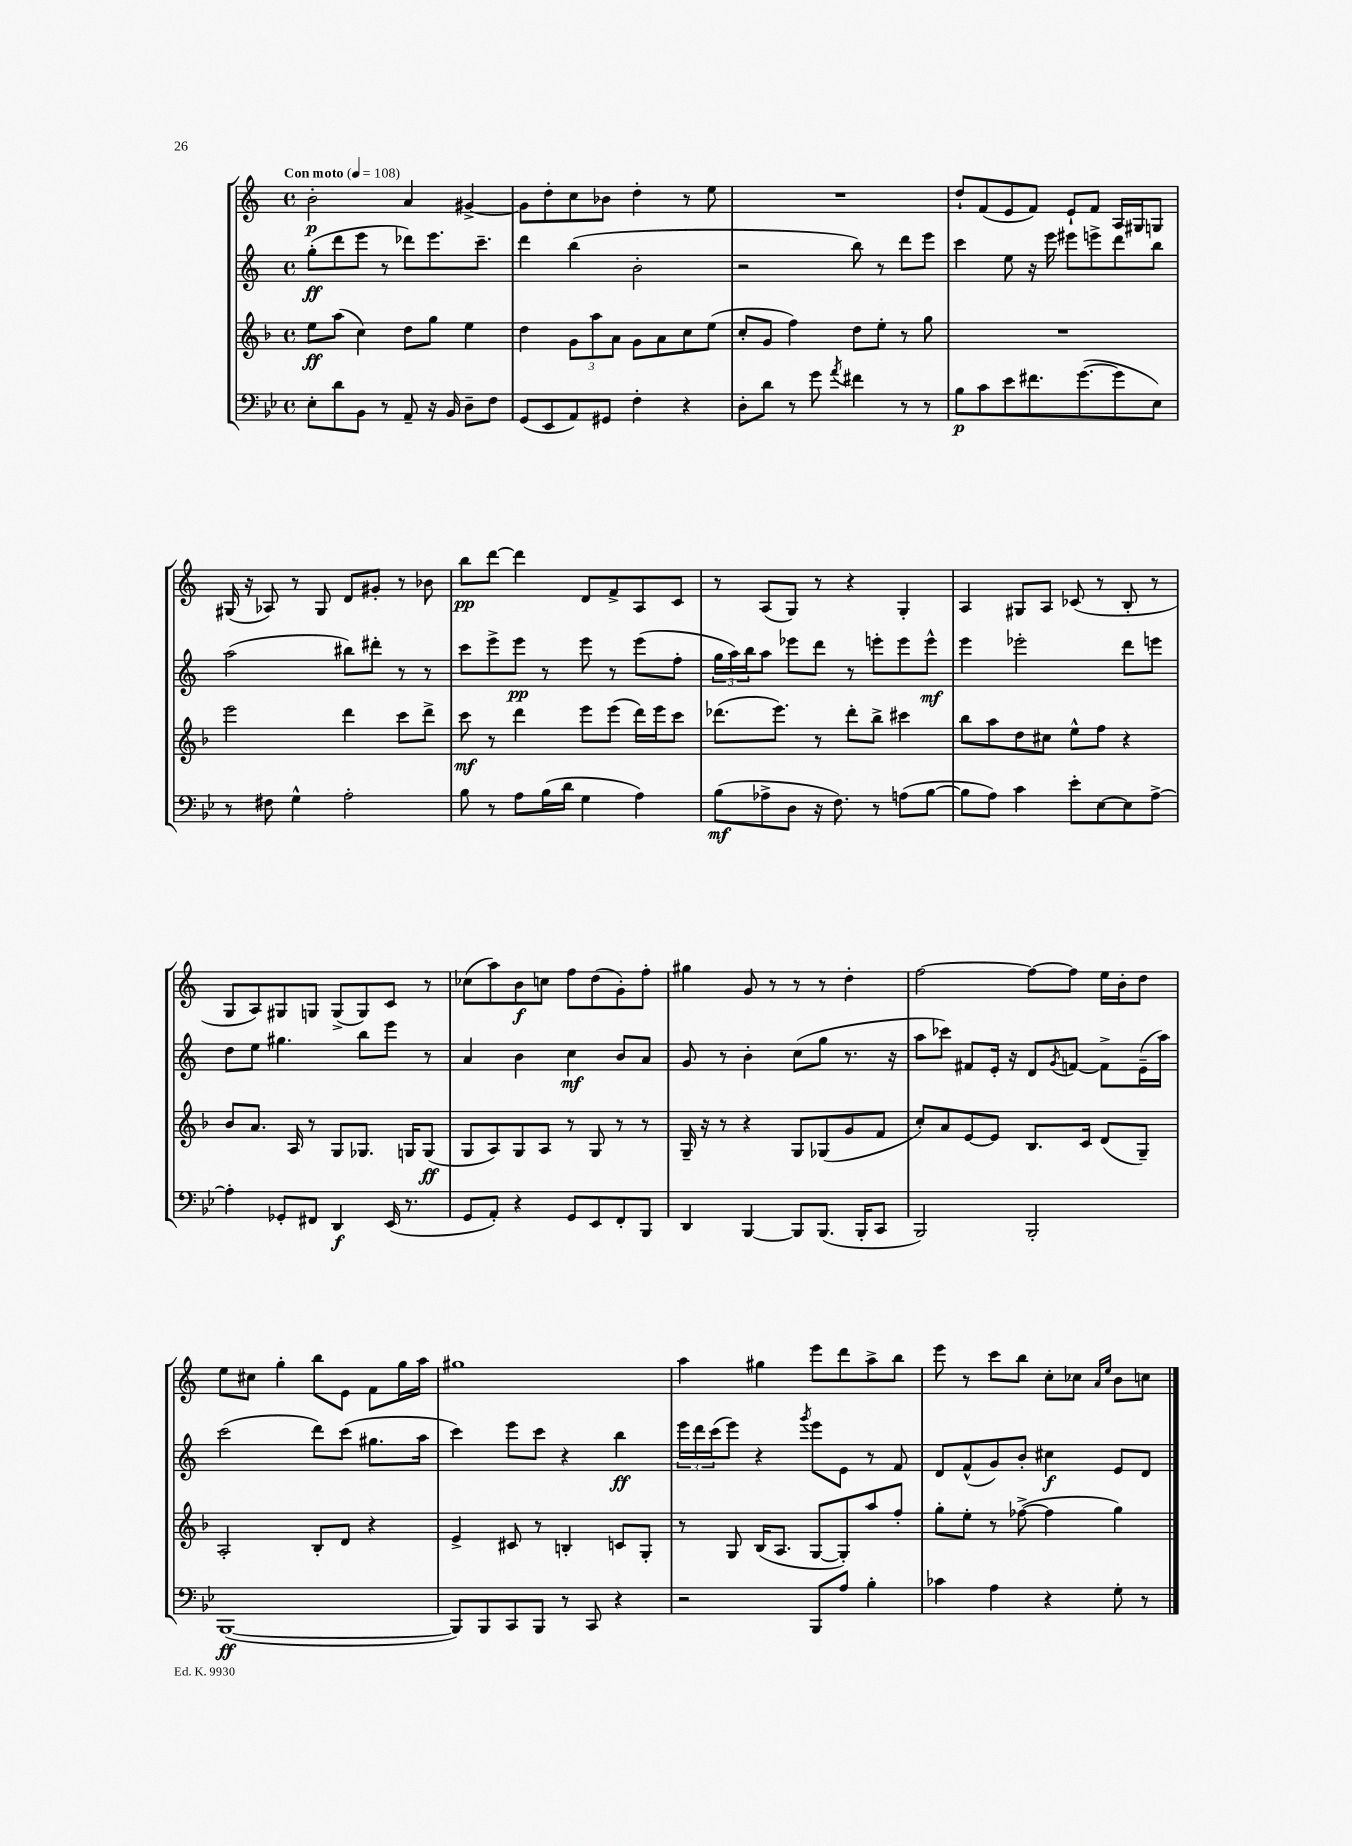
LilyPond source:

<<
\new StaffGroup <<
\new Staff = "s0" {
    \clef treble \key c \major \defaultTimeSignature \time 4/4 \tempo "Con moto" 4 = 108
    b'2-.\p a'4 gis'4~-> |
    gis'8 d''8-. c''8 bes'8 d''4-. r8 e''8 |
    R1 |
    d''8-! f'8( e'8 f'8) e'8-! f'8 a16 gis16 g8 |
    gis16( r16 aes8) r8 gis8 d'8 gis'8-. r8 bes'8 |
    b''8\pp d'''8~ d'''4 d'8 f'8-> a8 c'8 |
    r8 a8( g8) r8 r4 g4-. |
    a4 gis8 a8 ces'8( r8 b8-. r8 |
    g8 a8) gis8 g8 g8->( g8) c'8 r8 |
    ces''8( a''8) b'8\f c''8 f''8 d''8( g'8-.) f''8-. |
    gis''4 g'8 r8 r8 r8 d''4-. |
    f''2~ f''8~ f''8 e''16 b'16-. d''8 |
    e''8 cis''8 g''4-. b''8 e'8 f'8 g''16 a''16 |
    gis''1 |
    a''4 gis''4 e'''8 d'''8 a''8-> b''8 |
    e'''8 r8 c'''8 b''8 c''8-. ces''8 \grace { a'16 e''16 } b'8 c''8 \bar "|." |
}
\new Staff = "s1" {
    \clef treble \key c \major \defaultTimeSignature \time 4/4
    g''8-.\ff( d'''8 e'''8 r8 des'''8) e'''8. c'''8.-- |
    d'''4 b''4( b'2-. |
    r2 b''8) r8 d'''8 e'''8 |
    c'''4 e''8 r16 e'''16 eis'''8 e'''8-> d'''8 b''8 |
    a''2( bis''8) dis'''8-. r8 r8 |
    c'''8 e'''8-> e'''8\pp r8 e'''8 r8 e'''8( f''8-. |
    \tuplet 3/2 { g''16 a''16) b''16 } a''8 ees'''8 d'''8 r8 e'''8-. e'''8 e'''8-^\mf |
    e'''4 ees'''2-. d'''8 e'''8 |
    d''8 e''8 gis''4. b''8 e'''8 r8 |
    a'4 b'4 c''4\mf b'8 a'8 |
    g'8 r8 b'4-. c''8( g''8 r8. r16 |
    a''8 ces'''8) fis'8 e'16-. r16 d'8 \acciaccatura { g'8 } f'8~ f'8-> e'16--( a''16) |
    c'''2( d'''8) c'''8( gis''8. a''16 |
    c'''4) e'''8 c'''8 r4 b''4\ff |
    \tuplet 3/2 { e'''16 d'''16 c'''16( } e'''8) r4 \acciaccatura { g'''8 } e'''8 e'8 r8 f'8 |
    d'8 f'8-^( g'8) b'8-. cis''4\f e'8 d'8 \bar "|." |
}
\new Staff = "s2" {
    \clef treble \key f \major \defaultTimeSignature \time 4/4
    e''8\ff a''8( c''4) d''8 g''8 e''4 |
    d''4 \tuplet 3/2 { g'8 a''8 a'8 } g'8 a'8 c''8 e''8( |
    c''8-. g'8 f''4) d''8 e''8-. r8 g''8 |
    R1 |
    e'''2 d'''4 c'''8 d'''8-> |
    c'''8\mf r8 d'''4 e'''8 e'''8( d'''16) e'''16 c'''8 |
    des'''8.( e'''8.) r8 des'''8-. bes''8-> cis'''4 |
    bes''8 a''8 d''8 cis''8 e''8-^ f''8 r4 |
    bes'8 a'8. a16 r8 g8 ges8. g16 g8\ff( |
    g8 a8) g8 a8 r8 g8 r8 r8 |
    g16-- r16 r8 r4 g8 ges8( g'8 f'8 |
    c''8-.) a'8 e'8~ e'8 bes8. c'16 d'8( g8--) |
    a2-. bes8-. d'8 r4 |
    e'4-> cis'8 r8 b4-. c'8 g8-. |
    r8 g8 bes16( a8. g8~ g8-.) a''8 f''8-. |
    g''8-. e''8-. r8 fes''8~->( fes''4 g''4) \bar "|." |
}
\new Staff = "s3" {
    \clef bass \key bes \major \defaultTimeSignature \time 4/4
    ees8-. d'8 bes,8 r8 a,8-- r16 bes,16 d8-- f8 |
    g,8( ees,8 a,8) gis,8 f4-. r4 |
    d8-. d'8 r8 g'8 \acciaccatura { a'8 } fis'4 r8 r8 |
    bes8\p c'8 ees'8 fis'8. g'8.~( g'8 ees8) |
    r8 fis8 g4-^ a2-. |
    bes8 r8 a8 bes16( d'16 g4 a4) |
    bes8\mf( aes8-> d8 r16 f8.) r8 a8( bes8~ |
    bes8 a8) c'4 ees'8-. ees8~ ees8 a8~-> |
    a4-. ges,8-. fis,8 d,4\f ees,16( r8. |
    g,8 a,8-.) r4 g,8 ees,8 f,8-. bes,,8 |
    d,4 bes,,4~ bes,,8 bes,,8.( bes,,16-. c,8 |
    bes,,2) bes,,2-. |
    bes,,1~\ff( |
    bes,,8) bes,,8 c,8 bes,,8 r8 c,8 r4 |
    r2 bes,,8 a8 bes4-. |
    ces'4 a4 r4 g8-. r8 \bar "|." |
}
>>
>>
\layout { \context { \Score \remove "Bar_number_engraver" } }
